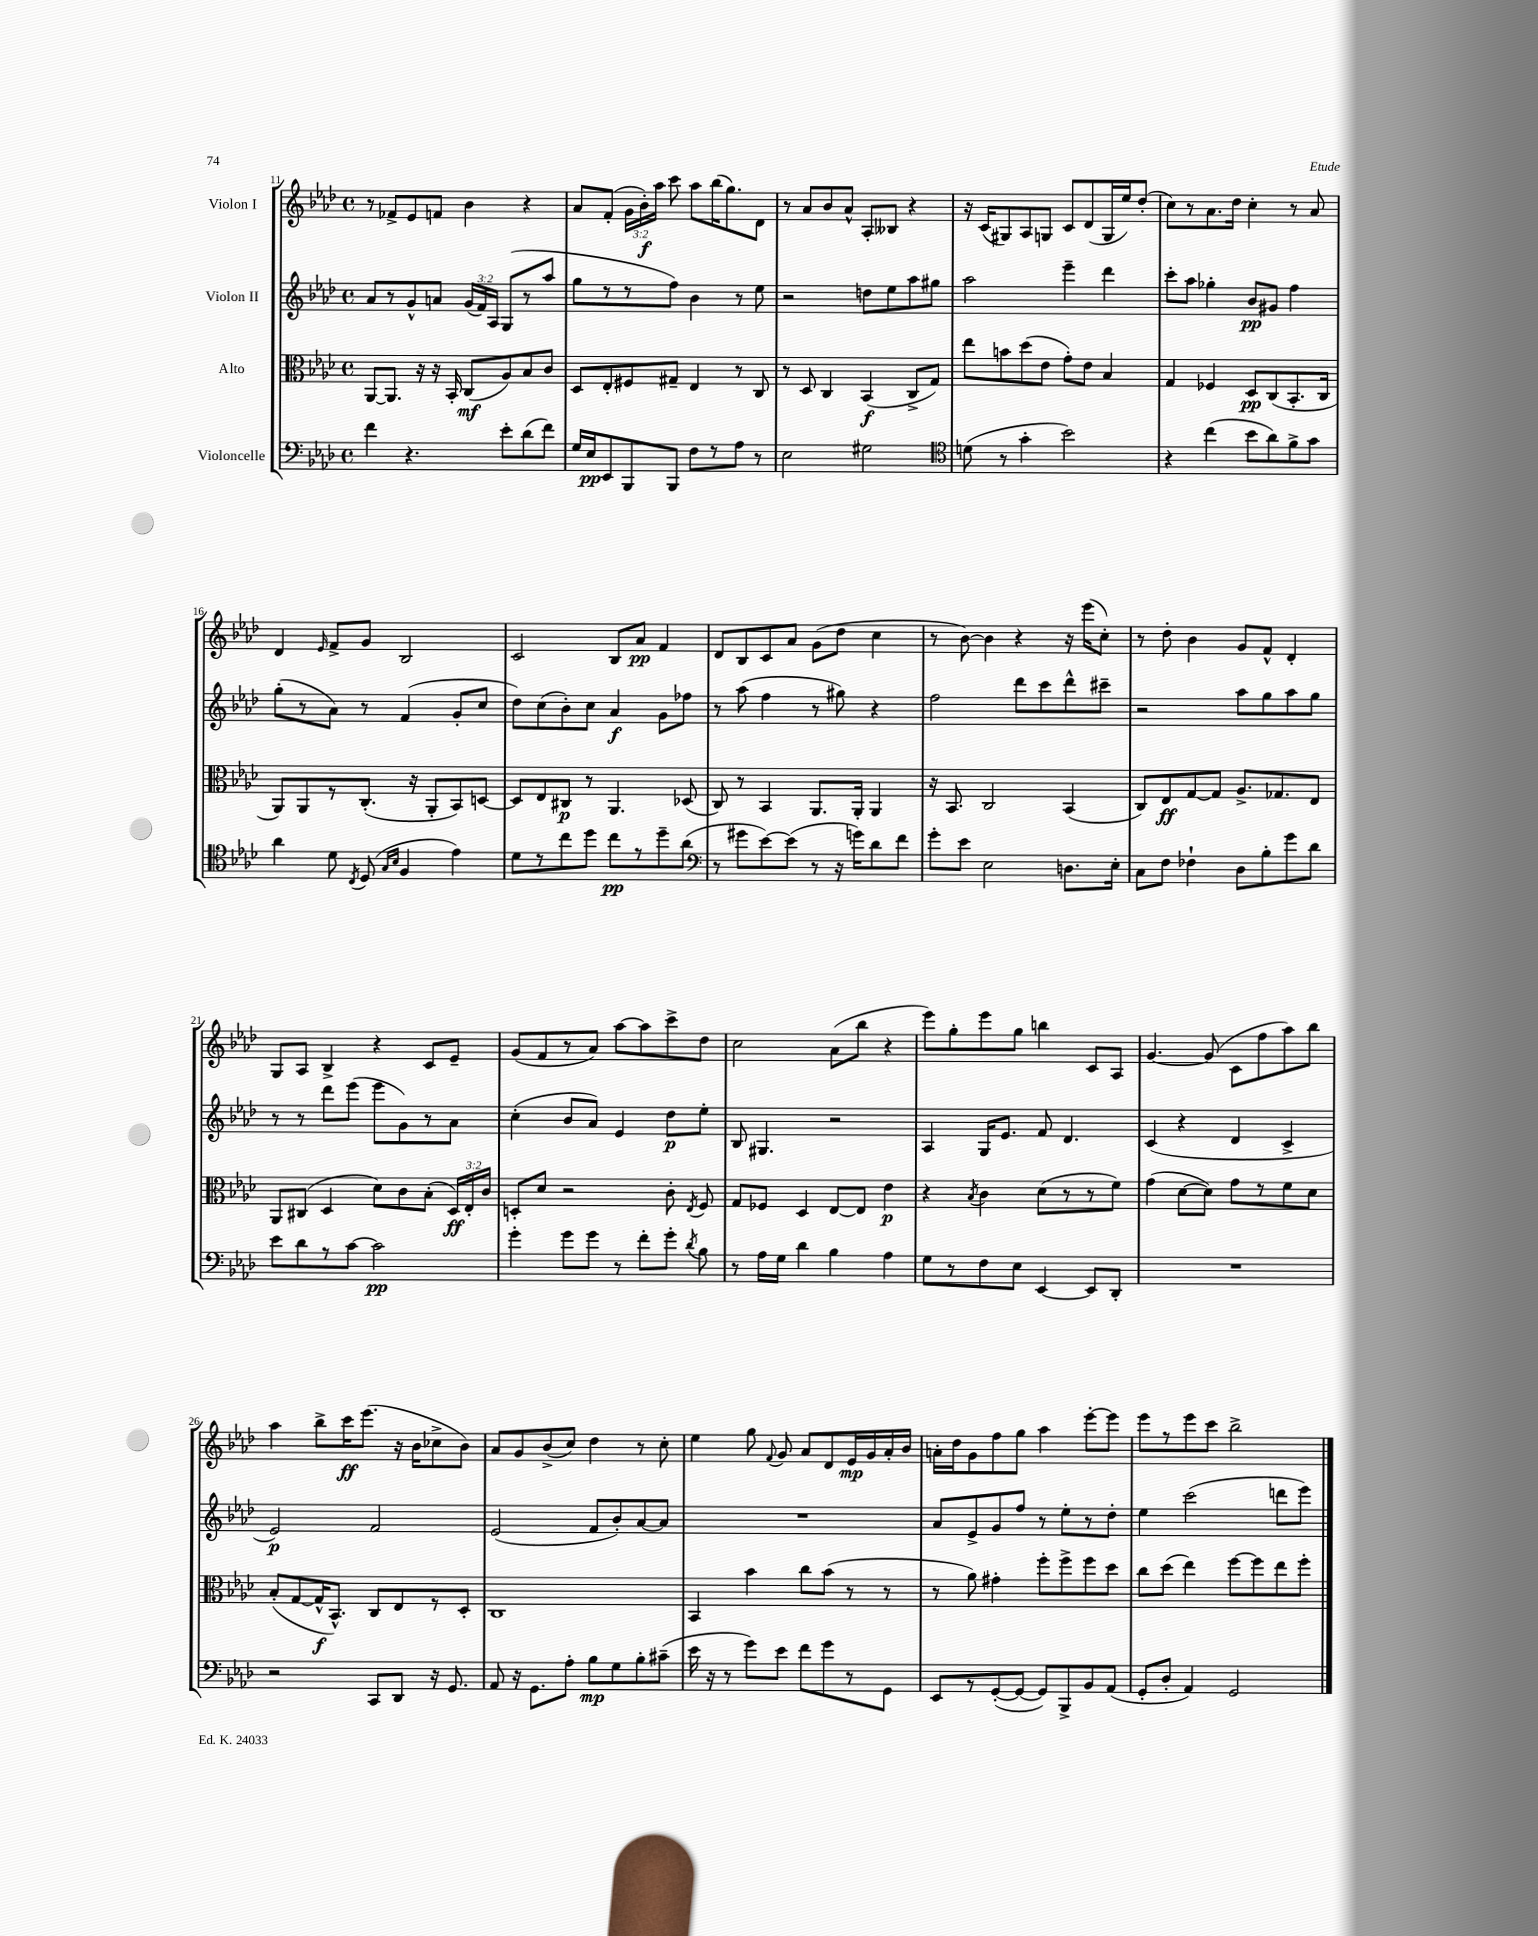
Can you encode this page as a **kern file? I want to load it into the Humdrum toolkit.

**kern	**dynam	**kern	**dynam	**kern	**dynam	**kern	**dynam
*part4	*part4	*part3	*part3	*part2	*part2	*part1	*part1
*staff4	*staff4	*staff3	*staff3	*staff2	*staff2	*staff1	*staff1
*I"Violoncelle	*	*I"Alto	*	*I"Violon II	*	*I"Violon I	*
*clefF4	*	*clefC3	*	*clefG2	*	*clefG2	*
*k[b-e-a-d-]	*	*k[b-e-a-d-]	*	*k[b-e-a-d-]	*	*k[b-e-a-d-]	*
*M4/4	*	*M4/4	*	*M4/4	*	*M4/4	*
*met(c)	*	*met(c)	*	*met(c)	*	*met(c)	*
=11	=11	=11	=11	=11	=11	=11	=11
4f\	.	[8AA-/L	.	8a-/L	.	8r	.
.	.	8.AA-/J]	.	8r	.	8f-X^/L	.
4.r	.	.	.	8g^^/	.	8e-/	.
.	.	16r	.	.	.	.	.
.	.	16r	.	8an/J	.	8fn/J	.
.	.	16BB-'/	.	.	.	.	.
.	.	(8C/L	mf	(24g/LL	.	4b-\	.
.	.	.	.	24f/)	.	.	.
.	.	.	.	24A-/JJ	.	.	.
8e-'\L	.	8A-/)	.	(8G/L	.	.	.
(8d-\	.	8B-/	.	8r	.	4r	.
8f\J)	.	8c/J	.	8aa-/J	.	.	.
=12	=12	=12	=12	=12	=12	=12	=12
16G/LL	.	8D-/L	.	8gg\L	.	8a-/L	.
16E-/J	pp	.	.	.	.	.	.
8EE-/	.	8E-'/	.	8r	.	(8f'/J	.
8BBB-/	.	8F#X/	.	8r	.	24g\LL	.
.	.	.	.	.	.	24b-'\)	f
.	.	.	.	.	.	24aa-\JJ	.
8BBB-/J	.	8G#X~/J	.	8ff\J)	.	8ccc\	.
8F\L	.	4E-/	.	4b-\	.	8aa-\L	.
8r	.	.	.	.	.	(16bb-\K	.
.	.	.	.	.	.	8.gg\)	.
8A-\J	.	8r	.	8r	.	.	.
8r	.	8C/	.	8ee-\	.	8d-\J	.
=13	=13	=13	=13	=13	=13	=13	=13
2E-\	.	8r	.	2r	.	8r	.
.	.	8D-/	.	.	.	8a-/L	.
.	.	4C/	.	.	.	8b-/	.
.	.	.	.	.	.	8a-^^/J	.
2G#X\	.	(4BB-/	f	8ddn\L	.	8A-'/L	.
.	.	.	.	8ee-\	.	8B--X/J	.
.	.	8C^/L	.	8aa-\	.	4r	.
.	.	8G/J)	.	8gg#X\J	.	.	.
=14	=14	=14	=14	=14	=14	=14	=14
*clefC4	*	*	*	*	*	*	*
(8dn\	.	8ee-\L	.	2aa-\	.	16r	.
.	.	.	.	.	.	(16c/KL	.
8r	.	8bn\	.	.	.	8G#X/)	.
4g'\	.	(8dd-\	.	.	.	8A-/	.
.	.	8e-\J	.	.	.	8Gn/J	.
2b-\)	.	8g'\L)	.	4eee-~\	.	8c/L	.
.	.	8e-\J	.	.	.	(8d-/	.
.	.	4B-/	.	4ddd-\	.	16G/L	.
.	.	.	.	.	.	16ee-/J)	.
.	.	.	.	.	.	(8dd-'/J	.
=15	=15	=15	=15	=15	=15	=15	=15
4r	.	4G/	.	8ccc'\L	.	8cc\L)	.
.	.	.	.	8aa-\J	.	8r	.
(4cc\	.	4F-X/	.	4gg-X'\	.	8.a-\	.
.	.	.	.	.	.	16dd-\Jk	.
8b-\L	.	8D-/L	pp	8b-/L	pp	4cc'\	.
8a-\)	.	(8C/	.	8g#X/J	.	.	.
8f^\	.	8.BB-'/	.	4ff\	.	8r	.
8g\J	.	.	.	.	.	8a-/	.
.	.	16C/Jk	.	.	.	.	.
!!LO:LB:g=z
=16	=16	=16	=16	=16	=16	=16	=16
4a-\	.	8AA-/L)	.	(8gg'\L	.	4d-/	.
.	.	8AA-/	.	8r	.	.	.
.	.	.	.	.	.	16qqe-/	.
8d-\	.	8r	.	8a-\J)	.	8f^/L	.
8qC/	.	.	.	.	.	.	.
(8D-/	.	(8.C'/J	.	8r	.	8g/J	.
16qqG/LL	.	.	.	.	.	.	.
16qqB-/JJ	.	.	.	.	.	.	.
4F/	.	.	.	(4f/	.	2B-/	.
.	.	16r	.	.	.	.	.
.	.	8AA-'/L	.	.	.	.	.
4e-\)	.	8BB-/)	.	8g'/L	.	.	.
.	.	[8Dn/J	.	8cc/J	.	.	.
=17	=17	=17	=17	=17	=17	=17	=17
8d-\L	.	8D/L]	.	8dd-\L)	.	2c/	.
8r	.	8E-/	.	(8cc\	.	.	.
8cc\	.	8C#X/J	p	8b-'\)	.	.	.
8dd-\J	.	8r	.	8cc\J	.	.	.
8cc\L	pp	4.AA-/	.	4a-/	f	8B-/L	.
8r	.	.	.	.	.	8a-/J	pp
8dd-~\	.	.	.	8g\L	.	4f/	.
(8a-\J	.	(8D-X/	.	8ff-X\J	.	.	.
=18	=18	=18	=18	=18	=18	=18	=18
*clefF4	*	*	*	*	*	*	*
8r	.	8C/)	.	8r	.	8d-/L	.
8g#X\L	.	8r	.	(8aa-\	.	8B-/	.
[8e-\)	.	4BB-/	.	4ff\	.	8c/	.
(8e-\J]	.	.	.	.	.	8a-/J	.
8r	.	8.AA-/L	.	8r	.	(8g\L	.
16r	.	.	.	8gg#X\)	.	8dd-\J	.
16gn\KL)	.	16AA-'/Jk	.	.	.	.	.
8d-\	.	4AA-/	.	4r	.	4cc\	.
8f\J	.	.	.	.	.	.	.
=19	=19	=19	=19	=19	=19	=19	=19
8g'\L	.	16r	.	2ff\	.	8r	.
.	.	8.BB-/	.	.	.	.	.
8e-\J	.	.	.	.	.	[8b-\)	.
2E-\	.	2C/	.	.	.	4b-\]	.
.	.	.	.	8ddd-\L	.	4r	.
.	.	.	.	8ccc\	.	.	.
8.Dn\L	.	(4BB-/	.	8ddd-^^\	.	16r	.
.	.	.	.	.	.	(16eee-\KL	.
.	.	.	.	8ccc#X~\J	.	8cc'\J)	.
16E-'\Jk	.	.	.	.	.	.	.
=20	=20	=20	=20	=20	=20	=20	=20
8C\L	.	8C/L)	.	2r	.	8r	.
8F\J	.	8E-/	ff	.	.	8dd-'\	.
4F-X`\	.	[8G/	.	.	.	4b-\	.
.	.	8G/J]	.	.	.	.	.
8D-\L	.	8.A-^/L	.	8aa-\L	.	8g/L	.
8B-'\	.	.	.	8gg\	.	8f^^/J	.
.	.	8.G-X/	.	.	.	.	.
8g\	.	.	.	8aa-\	.	4d-'/	.
8d-\J	.	8E-/J	.	8gg\J	.	.	.
!!LO:LB:g=z
=21	=21	=21	=21	=21	=21	=21	=21
8e-\L	.	8AA-/L	.	8r	.	8G/L	.
8d-\	.	(8C#X/J	.	8r	.	8A-/J	.
8r	.	4D-/	.	8ddd-\L	.	4B-^/	.
[8c\J	.	.	.	(8eee-\J	.	.	.
2c\]	pp	8d-\L)	.	8eee-\L	.	4r	.
.	.	8c\	.	8g\)	.	.	.
.	.	(8B-'\J	.	8r	.	8c/L	.
.	.	24D-/LL)	ff	8a-\J	.	8e-~/J	.
.	.	24E-'/	.	.	.	.	.
.	.	24c/JJ	.	.	.	.	.
=22	=22	=22	=22	=22	=22	=22	=22
4g'\	.	8Dn'/L	.	(4cc'\	.	(8g/L	.
.	.	8d-/J	.	.	.	8f/	.
8g\L	.	2r	.	8b-/L	.	8r	.
8g\J	.	.	.	8a-/J)	.	8a-/J)	.
8r	.	.	.	4e-/	.	[8aa-\L	.
8f'\L	.	.	.	.	.	8aa-\]	.
8g'\J	.	8c'\	.	8dd-\L	p	8ccc^\	.
8qd-/	.	8qE-/	.	.	.	.	.
8B-\	.	8F/	.	8ee-'\J	.	8dd-\J	.
=23	=23	=23	=23	=23	=23	=23	=23
8r	.	8G/L	.	8B-/	.	2cc\	.
16A-\LL	.	8F-X/J	.	4.G#X/	.	.	.
16G\JJ	.	.	.	.	.	.	.
4d-\	.	4D-/	.	.	.	.	.
4B-\	.	[8E-/L	.	2r	.	(8a-\L	.
.	.	8E-/J]	.	.	.	8bb-\J	.
4A-\	.	4e-\	p	.	.	4r	.
=24	=24	=24	=24	=24	=24	=24	=24
8G\L	.	4r	.	4A-/	.	8eee-\L)	.
8r	.	.	.	.	.	8gg'\	.
.	.	8qB-/	.	.	.	.	.
8F\	.	4c\	.	16G/KL	.	8eee-\	.
.	.	.	.	8.e-/J	.	.	.
8E-\J	.	.	.	.	.	8gg\J	.
[4EE-/	.	(8d-\L	.	8f/	.	4bbn\	.
.	.	8r	.	4.d-/	.	.	.
8EE-/L]	.	8r	.	.	.	8c/L	.
8DD-'/J	.	8f\J)	.	.	.	8A-/J	.
=25	=25	=25	=25	=25	=25	=25	=25
1r	.	(4g\	.	(4c/	.	[4.g/	.
.	.	[8d-\L	.	4r	.	.	.
.	.	8d-\J])	.	.	.	(8g/]	.
.	.	8g\L	.	4d-/	.	8c\L	.
.	.	8r	.	.	.	8ff\	.
.	.	8f\	.	4c^/	.	8aa-\)	.
.	.	8d-\J	.	.	.	8bb-\J	.
!!LO:LB:g=z
=26	=26	=26	=26	=26	=26	=26	=26
2r	.	(8B-'/L	.	2e-/)	p	4aa-\	.
.	.	[8G/	.	.	.	.	.
.	.	16G^^/K]	f	.	.	8bb-^\L	.
.	.	8.BB-^^/J)	.	.	.	.	.
.	.	.	.	.	.	16ccc\K	ff
.	.	.	.	.	.	(8.eee-\J	.
8CC/L	.	8C/L	.	2f/	.	.	.
8DD-/J	.	8E-/	.	.	.	16r	.
.	.	.	.	.	.	16b-\KL	.
16r	.	8r	.	.	.	8cc-X^\	.
8.GG/	.	.	.	.	.	.	.
.	.	8D-'/J	.	.	.	8b-\J)	.
=27	=27	=27	=27	=27	=27	=27	=27
8AA-/	.	1C	.	(2e-/	.	8a-/L	.
16r	.	.	.	.	.	8g/	.
8.GG\L	.	.	.	.	.	.	.
.	.	.	.	.	.	(8b-^/	.
8A-'\J	.	.	.	.	.	8cc/J)	.
8B-\L	mp	.	.	8f/L	.	4dd-\	.
8G\	.	.	.	8b-'/)	.	.	.
8B-'\	.	.	.	[8a-/	.	8r	.
(8c#X~\J	.	.	.	8a-/J]	.	8cc'\	.
=28	=28	=28	=28	=28	=28	=28	=28
16e-\	.	4BB-/	.	1r	.	4ee-\	.
16r	.	.	.	.	.	.	.
8r	.	.	.	.	.	.	.
8g\L)	.	4b-\	.	.	.	8gg\	.
.	.	.	.	.	.	8qqf/	.
8e-\J	.	.	.	.	.	8g/	.
8f\L	.	8cc\L	.	.	.	8a-/L	.
8g\	.	(8b-\J	.	.	.	8d-/	.
8r	.	8r	.	.	.	16e-/L	mp
.	.	.	.	.	.	16g/	.
8GG\J	.	8r	.	.	.	16a-'/	.
.	.	.	.	.	.	16b-/JJ	.
=29	=29	=29	=29	=29	=29	=29	=29
8EE-/L	.	8r	.	8a-/L	.	16an'\LL	.
.	.	.	.	.	.	16dd-\J	.
8r	.	8a-\)	.	8e-^/	.	8g\	.
([8GG'/	.	4g#X'\	.	8g/	.	8ff\	.
8GG/J_	.	.	.	8ff/J	.	8gg\J	.
8GG/L])	.	8ff'\L	.	8r	.	4aa-\	.
8BBB-^/	.	8ff^\	.	8ee-'\L	.	.	.
8BB-/	.	8ff\	.	8r	.	[8eee-'\L	.
(8AA-/J	.	8dd-\J	.	8dd-'\J	.	8eee-\J]	.
=30	=30	=30	=30	=30	=30	=30	=30
8GG'/L	.	8cc\L	.	4ee-\	.	8eee-\L	.
8D-'/J	.	(8dd-\J	.	.	.	8r	.
4AA-/)	.	4ee-\)	.	(2ccc\	.	8eee-\	.
.	.	.	.	.	.	8ccc\J	.
2GG/	.	[8ff\L	.	.	.	2bb-^\	.
.	.	8ff\]	.	.	.	.	.
.	.	8ee-\	.	8dddn\L	.	.	.
.	.	8ff'\J	.	8eee-\J)	.	.	.
==	==	==	==	==	==	==	==
*-	*-	*-	*-	*-	*-	*-	*-
